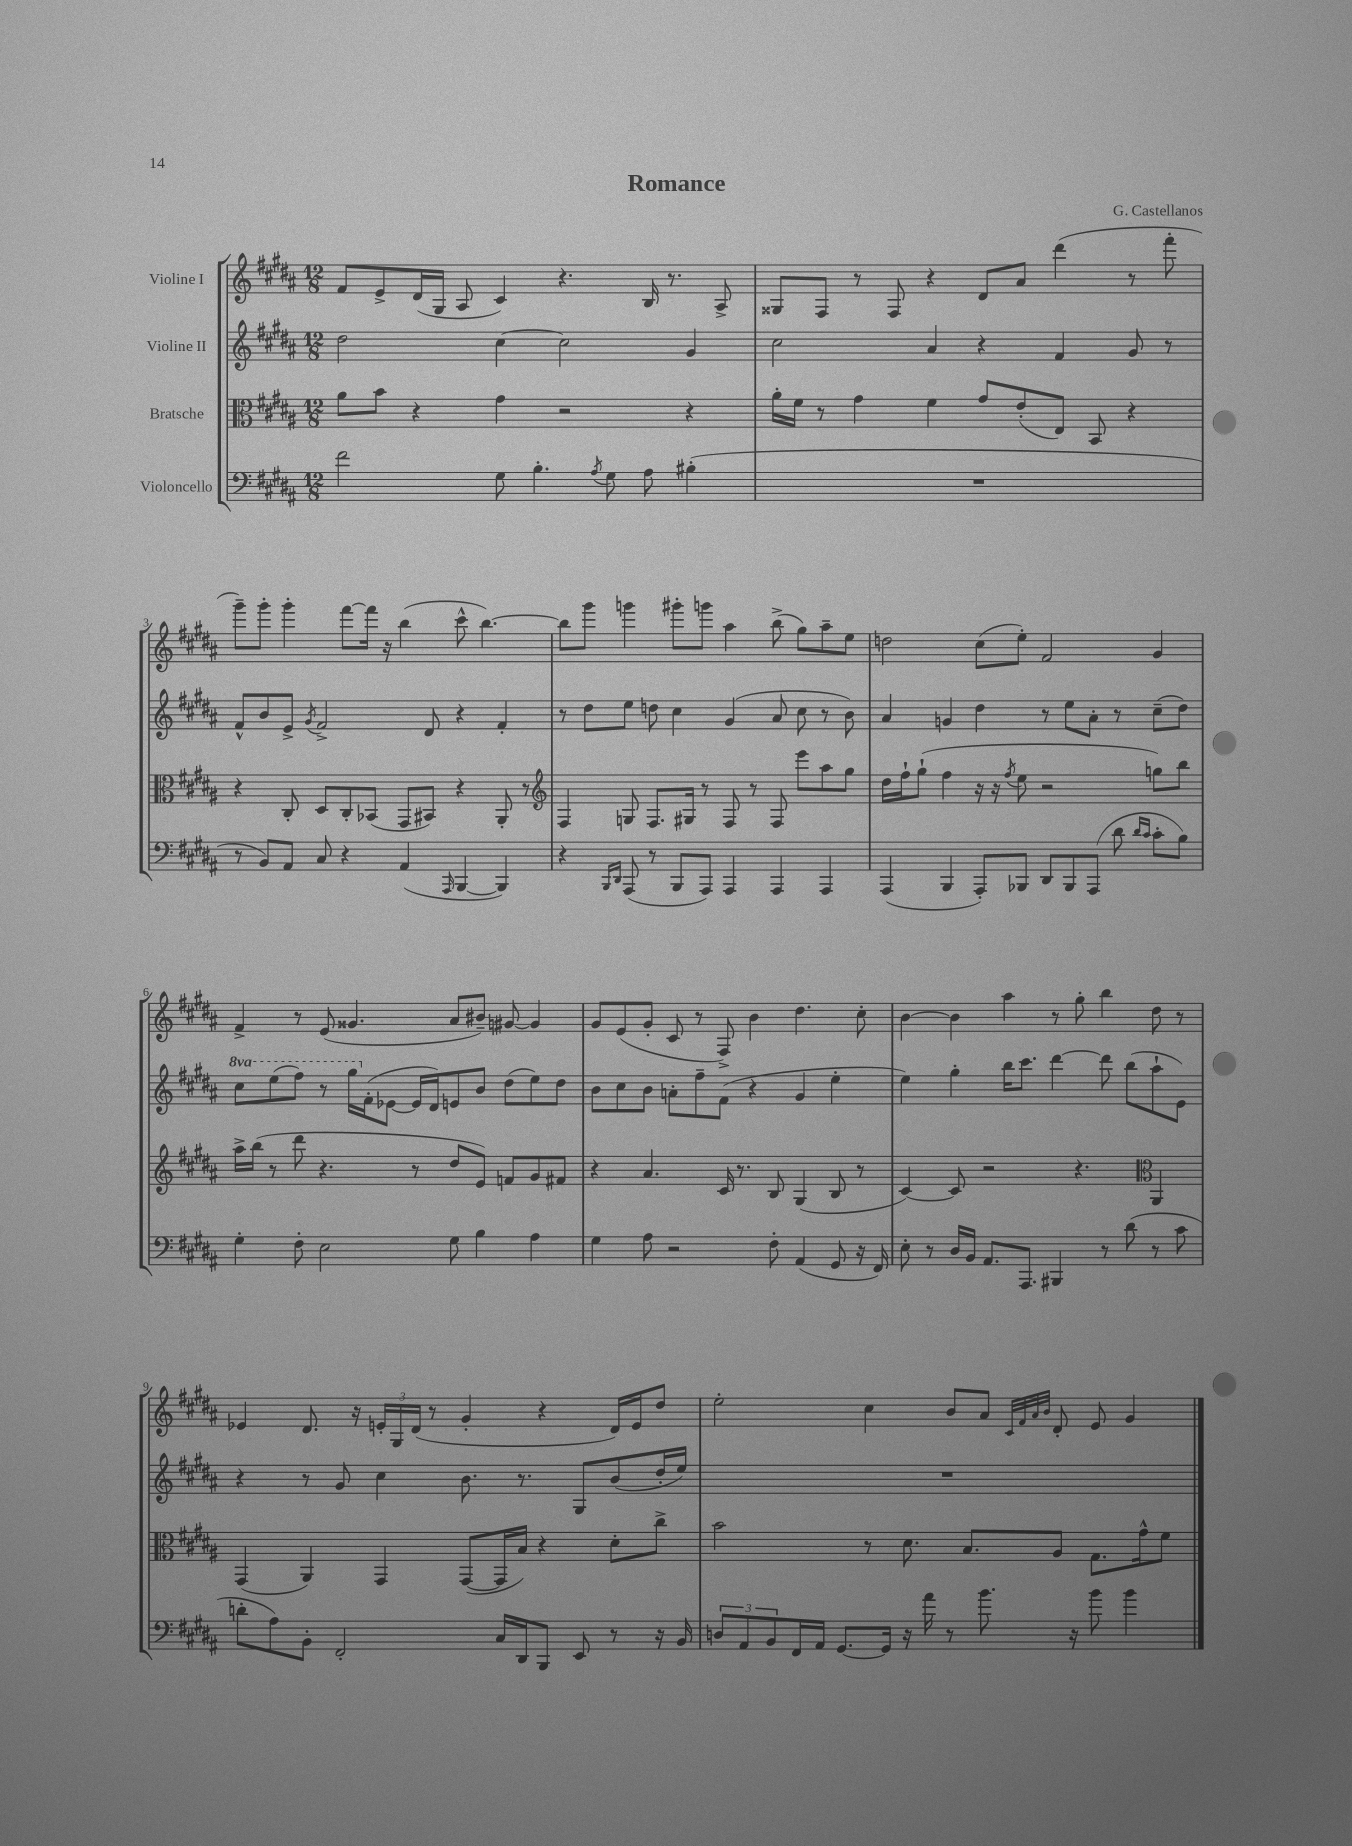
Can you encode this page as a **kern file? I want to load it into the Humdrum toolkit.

**kern	**kern	**kern	**kern
*staff4	*staff3	*staff2	*staff1
*clefF4	*clefC3	*clefG2	*clefG2
*k[f#c#g#d#a#]	*k[f#c#g#d#a#]	*k[f#c#g#d#a#]	*k[f#c#g#d#a#]
*M12/8	*M12/8	*M12/8	*M12/8
2f#	8a#	2dd#	8f#
.	8b	.	8e^
.	4r	.	(16d#
.	.	.	16G#
.	.	.	8A#
8G#	4g#	[4cc#	4c#)
4.B'	.	.	.
.	2r	2cc#]	4.r
8qA#	.	.	.
8G#	.	.	.
8A#	.	.	16B
.	.	.	8.r
(4B#'	4r	4g#	.
.	.	.	8A#^
=	=	=	=
1.r	16a#'	2cc#	8G##
.	16f#	.	.
.	8r	.	8F#
.	4g#	.	8r
.	.	.	8F#
.	4f#	4a#	4r
.	8g#	4r	8d#
.	(8e'	.	8a#
.	8E)	4f#	(4ddd#
.	8BB	.	.
.	4r	8g#	8r
.	.	8r	8fff#'
=	=	=	=
8r	4r	8f#^^	8ggg#~)
8BB)	.	8b	8ggg#'
8AA#	8C#'	8e^	4ggg#'
.	.	8qg#	.
8C#	8D#	2f#^	.
4r	8C#'	.	[8fff#
.	(8BB-	.	16fff#]
.	.	.	16r
(4AA#	8GG#	.	(4bb
.	8BB#)	8d#	.
16qqAAA#	.	.	.
[4BBB	4r	4r	8ccc#^^
.	.	.	[4.bb)
4BBB])	8AA#'	4f#'	.
.	8r	.	.
=	=	=	=
*	*clefG2	*	*
4r	4F#	8r	8bb]
.	.	8dd#	8ggg#
16qqBBB	.	.	.
16qqDD#	.	.	.
(8AAA#	8G	8ee	4ggg
8r	8.F#	8dd	.
8BBB	.	4cc#	8ggg#'
.	16G#	.	.
8AAA#)	8r	.	8ggg
4AAA#	8F#	(4g#	4aa#
.	8r	.	.
4AAA#	8F#	8a#	(8bb^
.	8eee	8cc#	8gg#)
4AAA#	8aa#	8r	8aa#~
.	8gg#	8b)	8ee
=	=	=	=
(4AAA#	16dd#	4a#	2dd
.	16ff#`	.	.
.	(8gg#`	.	.
4BBB	4ff#	4g	.
8AAA#')	16r	4dd#	(8cc#
.	16r	.	.
.	8qff#	.	.
8BBB-	8ee	.	8ee')
8DD#	2r	8r	2f#
8BBB-	.	8ee	.
(8AAA#	.	8a#'	.
8d#	.	8r	.
16qqd#	.	.	.
16qqc#	.	.	.
8c#'	8gg)	(8cc#~	4g#
8B)	8bb	8dd#)	.
=	=	=	=
4G#'	16aa#^	8ccc#	4f#^
.	(16bb	.	.
.	8r	(8eee	.
8F#'	8ddd#	8fff#)	8r
2E	4.r	8r	(8e
.	.	16ggg#	4.g##
.	.	(16f#'	.
.	.	[8e-	.
.	8r	16e-]	.
.	.	16d#)	.
8G#	8dd#	8e	8a#
4B	8e)	8b	8b#~)
.	8f	(8dd#	[8g#
4A#	8g#	8ee)	4g#]
.	8f#	8dd#	.
=	=	=	=
4G#	4r	8b	8g#
.	.	8cc#	(8e
8A#	4.a#	8b	8g#'
2r	.	8a'	8c#
.	.	8ff#~	8r
.	16c#	(8f#	8F#^)
.	8.r	.	.
.	.	4r	4b
8F#'	8B	.	.
(4AA#	(4G#	4g#	4.dd#
8GG#	8B	4ee'	.
16r	8r	.	8cc#'
16FF#)	.	.	.
=	=	=	=
8E'	[4c#)	4ee)	[4b
8r	.	.	.
16D#	8c#]	4gg#'	4b]
16BB	.	.	.
8.AA#	2r	.	.
.	.	16bb	4aa#
8.AAA#	.	8.ccc#	.
4BBB#	.	[4ddd#	8r
.	4.r	.	8gg#'
8r	.	8ddd#]	4bb
(8d#	.	(8bb	.
*	*clefC3	*	*
8r	4AA#	8aa#`	8dd#
8c#	.	8e)	8r
=	=	=	=
8d'	(4GG#	4r	4e-
8A#)	.	.	.
8BB'	4AA#)	8r	8.d#
2FF#'	.	8g#	.
.	.	.	16r
.	4GG#	4cc#	24e'
.	.	.	24G#
.	.	.	(24d#
.	.	.	8r
.	([8GG#	8.b	4g#'
16C#	16GG#]	.	.
16DD#	16B)	8.r	.
8BBB	4r	.	4r
8EE	.	8G#	.
8r	8d#'	(8b	16d#)
.	.	.	16e
16r	8cc#^	16dd#'	8dd#
16BB	.	16ee)	.
=	=	=	=
12D	2b	1.r	2ee'
12AA#	.	.	.
12BB	.	.	.
16FF#	.	.	.
16AA#	.	.	.
[8.GG#	.	.	.
.	8r	.	4cc#
16GG#]	.	.	.
16r	8.d#	.	.
16a#	.	.	.
8r	.	.	8b
.	8.B	.	.
8.b	.	.	8a#
.	.	.	32qqc#
.	.	.	32qqf#
.	.	.	32qqa#
.	.	.	32qqb
.	8A#	.	8d#'
16r	.	.	.
8b	8.G#	.	8e
4b	.	.	4g#
.	16g#^^	.	.
.	8f#	.	.
==	==	==	==
*-	*-	*-	*-
